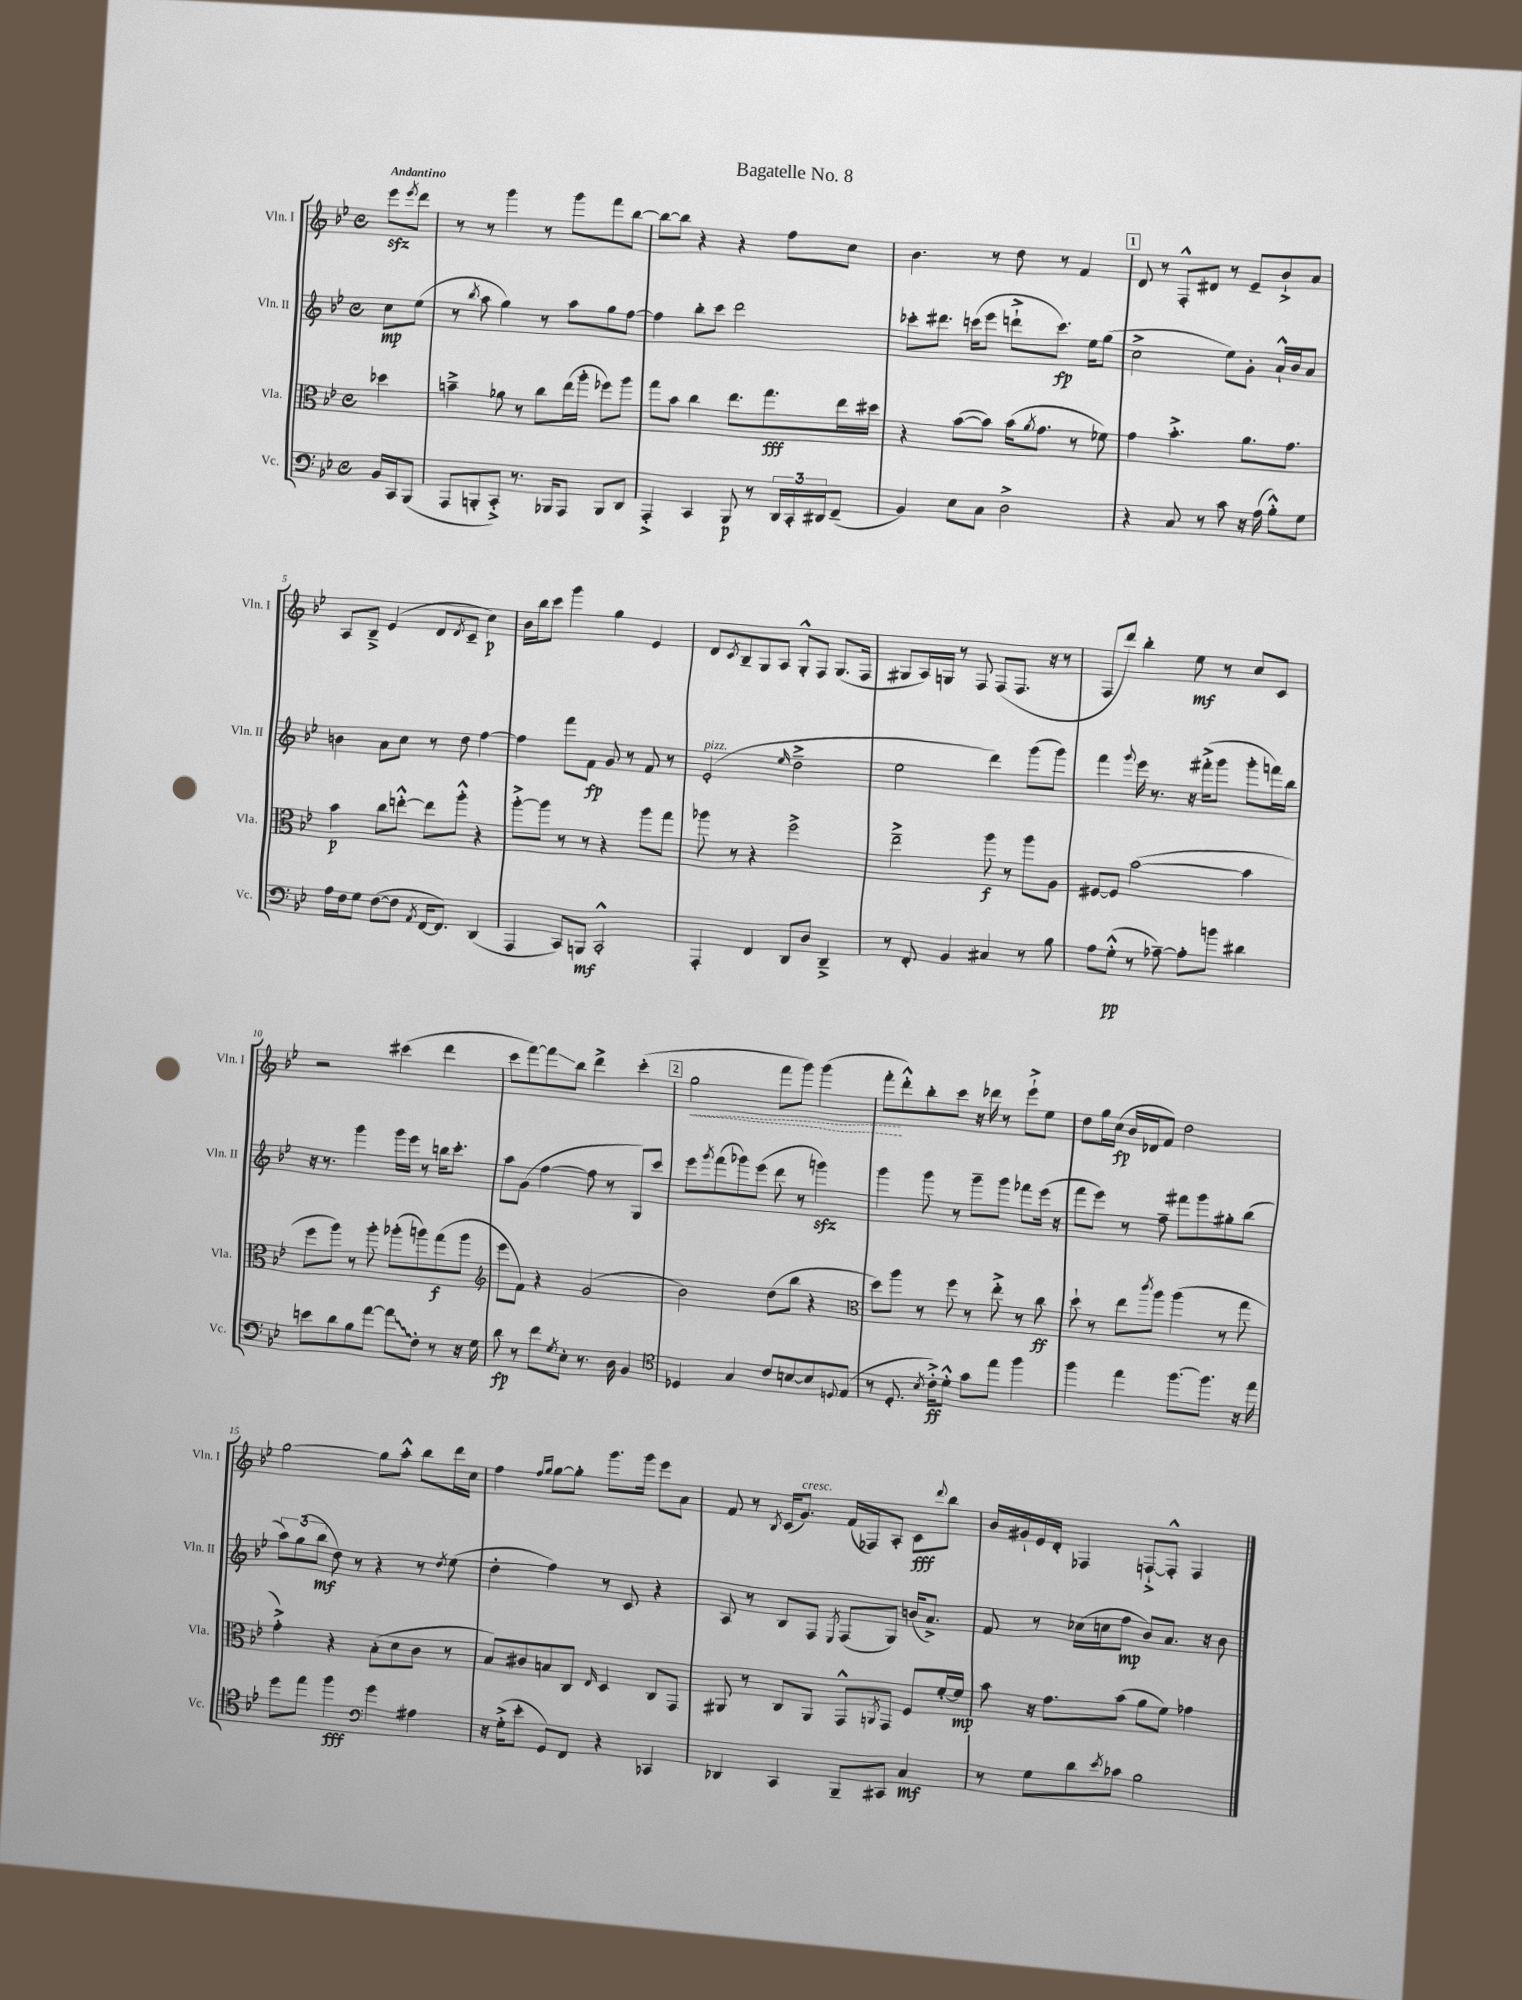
\header { title = "Bagatelle No. 8" }
<<
\new StaffGroup <<
\new Staff = "s0" \with { instrumentName = "Vln. I" shortInstrumentName = "Vln. I" } {
    \clef treble \key bes \major \defaultTimeSignature \time 4/4 \partial 4 \tempo "Andantino"
    ees'''8\sfz \acciaccatura { ees'''8 } d'''8 |
    r8 r8 g'''4 r8 g'''8 f'''8 bes''8~ |
    bes''8~ bes''8 r4 r4 f''8 c''8 |
    bes'4. r8 d''8 r8 f'4 |
    \mark \markup { \box "1" } d'8 r8 f8-.-^ dis'8 r8 ees'8-- bes'8-!-> a'8 |
    a8 bes8---> ees'4( d'8 \acciaccatura { d'8 } c'8-- c''4\p) |
    bes'16 bes''16 c'''8 g'''4 g''4 ees'4 |
    d'8 \acciaccatura { c'8 } bes8-- g8 a8 g8-.-^ f8 g8.( f16 |
    gis8 a16) g16 r8 f8 f8( f8. r16 r8 |
    f8 d'''8) bes''4-. ees''8\mf r8 c''8 c'8 |
    r2 cis'''4( d'''4 |
    c'''8 f'''8~) f'''8\glissando bes''8 d'''4-> c'''4-.( |
    \mark \markup { \box "2" } \once \override Hairpin.style = #'dashed-line g''2\< f'''8 g'''8) g'''4( |
    f'''8-.\! d'''8-.-^) bes''8-. c'''8 r16 des'''16 r8 ees'''8-!-> ees''8 |
    d''8 g''16 c''16\fp( bes'16 des'16 f'8) d''2 |
    g''2~ g''8 a''8-.-^ bes''8 d'''16 c''16 |
    f''4 \grace { f''16 g''16 } g''8~ g''8-. g'''8. g'''16 ees'''8 a'8 |
    f'8 r8 \acciaccatura { bes8 } c'16( g'8.^\markup { \italic "cresc." }) f'16( fes16) a8-. c'8\fff \appoggiatura { d'''8 } bes''8 |
    bes'16 gis'16-! ees'16 d'16-. fes4 f8~-!-> f8-.-^ f4 \bar "|." |
}
\new Staff = "s1" \with { instrumentName = "Vln. II" shortInstrumentName = "Vln. II" } {
    \clef treble \key bes \major \defaultTimeSignature \time 4/4 \partial 4
    c''8\mp ees''8( |
    r8 \acciaccatura { bes''8 } a''8 g''4) r8 a''8 g''8 f''8~ |
    f''4 bes''8-. c'''8 d'''2 |
    ces'''8-. dis'''8. c'''16( ees'''8 d'''8-!-> c'''8.\fp) ees''16 g''8( |
    \mark \markup { \box "1" } c''2-> ees''8) g'8-. a'16-!-^ bes'16 a'8 |
    b'4 a'8 c''8 r8 d''8 f''4~ |
    f''4 f'''8 f'8\fp g'8 r8 f'8 r8 |
    ees'2-.^\markup { \italic "pizz." }( \grace { ees''16 } d''2---> |
    ees''2 d'''4) g'''8( g'''8) |
    f'''4 \appoggiatura { g'''8 } ees'''16 r8. r16 fis'''16-.->( g'''8 g'''8-. f'''16) bes''16 |
    r16 r8. g'''4 g'''16 ees'''16 r8 b''16 c'''8.-. |
    a''8 g'8( f''4~ f''8 r8 g8) c'''8 |
    \mark \markup { \box "2" } ees'''8 \acciaccatura { g'''8 } f'''8( ges'''8) ees'''8( d'''8 r8 g'''4\sfz) |
    g'''4 g'''8 r8 g'''8-- g'''8 fes'''8 ees'''16( r16 |
    f'''8 ees'''8) r8 f''8-- fis'''8 g'''8 gis''8-. bes''8( |
    \tuplet 3/2 { a''8) g''8( bes''8\mf } d''8) r8 r4 r8 \acciaccatura { d''8 } ees''8( |
    d''4-. f''4) r8 c'8 r4 |
    a8 r8 bes8 f8 \acciaccatura { ees8 } f8( g8) b'16( a'8.->) |
    f'8 r8 ces''16( c''16 f''8\mp bes'8) a'8. r16 bes'8 \bar "|." |
}
\new Staff = "s2" \with { instrumentName = "Vla." shortInstrumentName = "Vla." } {
    \clef alto \key bes \major \defaultTimeSignature \time 4/4 \partial 4
    des''4 |
    b'4---> aes'8 r8 c''8 ees''16( a''16-. fes''8) a''8 |
    g''8 bes'8 c''4 ees''8. g''8.\fff ees''16 dis''16 |
    r4 bes'8~( bes'8) bes'16( \acciaccatura { a'8 } g'8. r8 fes'8) |
    \mark \markup { \box "1" } g'4 bes'4.-.-> a'8. g'8. |
    bes'4\p c''8 e''8~-.-^ e''8 a''8-.-^ r4 |
    a''8~-.-> a''8 r8 r8 r4 a''8 g''8 |
    aes''8 r8 r4 f''2-> |
    ees''2---> a''8\f r8 a''8 a8 |
    fis8~ fis8 bes'2~( bes'4 |
    f''8 a''8) r8 a''8-. aes''8-.( a''8) g''8\f( a''8 |
    \clef treble ees'''8 f'8) r4 g'2( |
    \mark \markup { \box "2" } bes'2) d''8( bes''8 r4 |
    \clef alto d''8) a''8 r8 f''8 r8 ees''8-.-> r8 c''8\ff |
    d''8-! r8 ees''8 \acciaccatura { c'''8 } a''8 a''4( r8 g''8 |
    g'4-.->) r4 bes8-.( d'8 c'8 r8 |
    bes8) cis'8 b8 c8 \grace { ees16 } d4 c8 g,8 |
    ais,8 r8 c8 ais,8 g,8-^ \acciaccatura { a,8 } g,8 f8 f'16~-. f'16\mp |
    bes'8 r16 g'8. bes'8( a'8 f'8) ges'4 \bar "|." |
}
\new Staff = "s3" \with { instrumentName = "Vc." shortInstrumentName = "Vc." } {
    \clef bass \key bes \major \defaultTimeSignature \time 4/4 \partial 4
    bes,16 c,16 bes,,8( |
    a,,8 b,,8-. c,8-.->) r8. bes,,16 a,,8 bes,,8 d,8 |
    a,,4-.-> c,4 bes,,8\p r8 \tuplet 3/2 { d,16 c,16-. dis,16 } f,8--( |
    bes,4) ees8 c8 d2-> |
    \mark \markup { \box "1" } r4 c8 r8 c'8 r16 a16( bes8-.-^) g8 |
    a16 f16 g8 f8~( f8 \acciaccatura { a,8 } f,16~ f,8.) d,4( |
    a,,4 c,8) b,,8\mf c,2-.-^ |
    a,,4-. f,4 d,8 d8 d,4---> |
    r8 f,8-. bes,4 cis4 r8 bes8 |
    a8 g8-.-^\pp( r8 aes8~--) aes8-. b'8 dis'4 |
    e'8 d'8 bes8 a'8~ \once \override Glissando.style = #'zigzag a'8\glissando f8-. r8 r16 g16 |
    d'8\fp r8 f'8 \acciaccatura { g8 } ees8-. r8. d16 bes,4 |
    \mark \markup { \box "2" } \clef tenor des4 g4 c'8 b8~ b8 \appoggiatura { d8 } ees8( |
    r8 d8.-. \acciaccatura { bes8 } c'16-.->\ff) d'8-.-^ g'8 ees''8 f''4 |
    f''4 ees''4 f''8.~ f''8. r16 ees''16 |
    d''8 ees''8 f''4\fff \clef bass g'4 ais4 |
    r16 g16-.->( ees'8-. g,8) f,8 r4 ces,4 |
    des,4 c,4 bes,,8-- cis,8 c4\mf |
    r8 g8 d'8 \acciaccatura { ees'8 } ces'8 bes2 \bar "|." |
}
>>
>>
